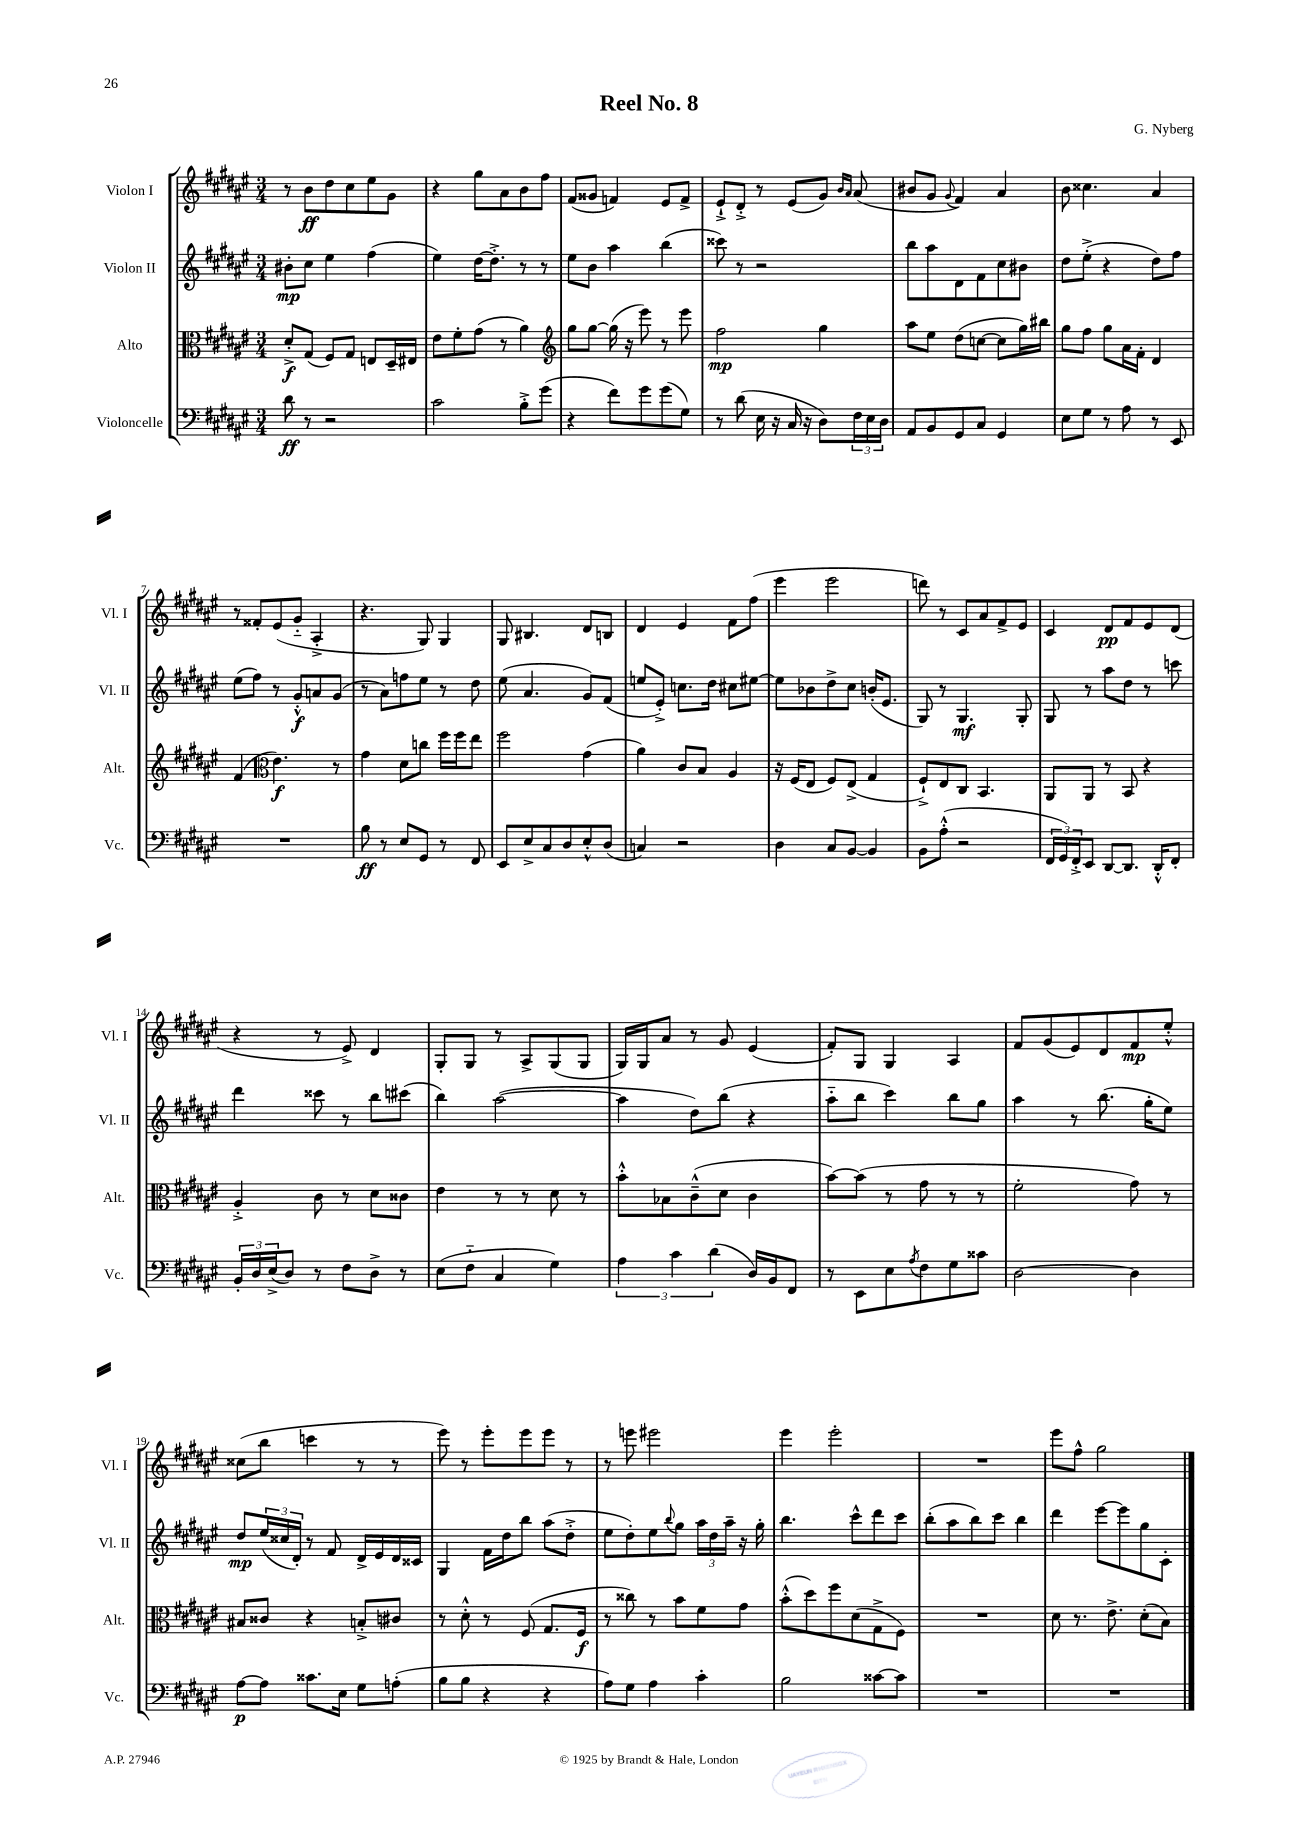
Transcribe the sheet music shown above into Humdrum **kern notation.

**kern	**kern	**kern	**kern
*staff4	*staff3	*staff2	*staff1
*clefF4	*clefC3	*clefG2	*clefG2
*k[f#c#g#d#a#e#]	*k[f#c#g#d#a#e#]	*k[f#c#g#d#a#e#]	*k[f#c#g#d#a#e#]
*M3/4	*M3/4	*M3/4	*M3/4
8d#	8d#'^	8b#'	8r
8r	(8G#	8cc#	8b
2r	8F#)	4ee#	8dd#
.	8G#	.	8cc#
.	8E	(4ff#	8ee#
.	16D#~	.	8g#
.	16E#	.	.
=	=	=	=
2c#	8e#	4ee#)	4r
.	8f#'	.	.
.	(8g#	[16dd#	8gg#
.	.	8.dd#'^]	.
.	8r	.	8a#
8B'^	4a#)	8r	8b
(8g#	.	8r	8ff#
=	=	=	=
*	*clefG2	*	*
4r	8gg#	8ee#	(8f#
.	[8gg#	8b	8g##
8f#)	(16gg#]	4aa#	4f)
.	16r	.	.
8g#	8eee#)	.	.
(8g#	8r	(4bb	8e#
8G#)	8eee#	.	8f^
=	=	=	=
8r	2ff#	8ccc##)	8e#`^
(8d#	.	8r	8d#'^
16E#	.	2r	8r
16r	.	.	.
16C#	.	.	(8e#
16r	.	.	.
8D#)	4gg#	.	8g#)
.	.	.	16qqb
.	.	.	16qqa#
24F#	.	.	(8a#
24E#	.	.	.
24D#	.	.	.
=	=	=	=
8AA#	8aa#	8bb	8b#
8BB	8ee#	8aa#	8g#
.	.	.	8qqg#
8GG#	(8dd#	8d#	4f#)
8C#	[8cc	8f#	.
4GG#	8cc]	8cc#	4a#
.	16gg#)	8b#	.
.	16bb#	.	.
=	=	=	=
8E#	8gg#	8dd#	8b
8G#	8ff#	(8ee#'^	4.cc##
8r	8gg#	4r	.
8A#	16a#	.	.
.	16f#'	.	.
8r	4d#	8dd#)	4a#
8EE#	.	8ff#	.
=	=	=	=
2.r	(4f#	(8ee#	8r
.	.	8ff#)	8f##'
*	*clefC3	*	*
.	4.e#)	8r	(8e#
.	.	8g#'^^	8g#'~
.	.	8a	4A#'^
.	8r	(8g#	.
=	=	=	=
8B	4g#	8r	4.r
8r	.	8a#)	.
8E#	8d#	8ff	.
8GG#	8cc	8ee#	8G#)
8r	16ff#	8r	4G#
.	16ff#	.	.
8FF#	8ee#	8dd#	.
=	=	=	=
8EE#	2ff#	(8ee#	8G#
8E#^	.	4.a#	4.B#
8C#	.	.	.
8D#	.	.	.
8E#'^^	(4g#	8g#)	8d#
(8D#	.	(8f#	8B
=	=	=	=
4C)	4a#)	8ee	4d#
.	.	8e#'^)	.
2r	8c#	8.cc	4e#
.	8B	.	.
.	.	16dd#	.
.	4A#	8cc#	8f#
.	.	[8ee#	(8ff#
=	=	=	=
4D#	16r	8ee#]	4eee#
.	(16F#	.	.
.	8E#	8b-	.
8C#	8F#)	8dd#^	2eee#
[8BB	(8E#^	8cc#	.
4BB]	4G#	(16b'	.
.	.	8.e#	.
=	=	=	=
8BB	8F#`^)	8G#)	8ddd)
(8A#'^^	8E#	8r	8r
2r	8C#	4.G#	8c#
.	4.BB	.	8a#
.	.	.	8f#^
.	.	8G#'	8e#
=	=	=	=
24FF#	8AA#	8G#	4c#
24GG#)	.	.	.
24FF#'^	.	.	.
8EE#	8AA#	8r	.
[8DD#	8r	8aa#	8d#
8.DD#]	8BB	8dd#	8f#
.	4r	8r	8e#
16DD#'^^	.	.	.
8FF#'	.	8ccc	(8d#
=	=	=	=
24BB'	4A#'^	4ddd#	4r
24D#	.	.	.
(24E#^	.	.	.
8D#)	.	.	.
8r	8c#	8ccc##	8r
8F#	8r	8r	8e#^)
8D#^	8d#	8bb	4d#
8r	8c##	(8ccc#	.
=	=	=	=
(8E#	4e#	4bb)	8G#'
8F#'~	.	.	8G#
4C#	8r	([2aa#	8r
.	8r	.	8A#^
4G#)	8d#	.	(8G#
.	8r	.	8G#
=	=	=	=
6A#	8b'^^	4aa#]	16G#)
.	.	.	16G#
.	8B-	.	8a#
6c#	.	.	.
.	(8c#~^^	8dd#)	8r
(6d#	.	.	.
.	8d#	(8bb	8g#
16D#)	4c#	4r	(4e#
16BB	.	.	.
8FF#	.	.	.
=	=	=	=
8r	[8b)	8aa#'~	8f#')
8EE#	(8b]	8bb	8G#
8E#	8r	4ccc#)	4G#
8qA#	.	.	.
8F#	8g#	.	.
8G#	8r	8bb	4A#
8c##	8r	8gg#	.
=	=	=	=
[2D#	2f#'	4aa#	8f#
.	.	.	(8g#
.	.	8r	8e#)
.	.	(8.bb	8d#
4D#]	8g#)	.	8f#
.	.	16gg#'	.
.	8r	8ee#)	8ee#'^^
=	=	=	=
[8A#	8B#	8dd#	(8cc##
8A#]	8c##	(24ee#	8bb
.	.	24cc##	.
.	.	24d#')	.
8.c##	4r	8r	4ccc
.	.	8f#	.
16E#	.	.	.
8G#	8B'^	16d#^	8r
.	.	16e#	.
(8A'	8c#	16d#	8r
.	.	16c##	.
=	=	=	=
8B	8r	4G#	8eee#)
8B	8d#'^^	.	8r
4r	8r	16f#	8eee#'
.	.	16dd#	.
.	(8F#	8bb	8eee#
4r	8.G#	(8aa#	8eee#
.	.	8dd#'^	8r
.	16F#	.	.
=	=	=	=
8A#)	8r	8ee#	8r
8G#	8cc##)	8dd#')	8eee
4A#	8r	8ee#	2eee#
.	.	8qqbb	.
.	8b	8gg#	.
4c#'	8f#	24aa#	.
.	.	24dd#	.
.	.	24aa#~	.
.	8g#	16r	.
.	.	16gg#'	.
=	=	=	=
2B	(8b'^^	4.bb	4eee#
.	8dd#)	.	.
.	8ff#	.	2eee#'
.	(8d#	8ccc#^^	.
[8c##	8G#^	8ddd#	.
8c##]	8F#)	8ccc#	.
=	=	=	=
2.r	2.r	(8bb'	2.r
.	.	8aa#	.
.	.	8bb)	.
.	.	8ccc#	.
.	.	4bb	.
=	=	=	=
2.r	8d#	4ddd#	8eee#
.	8.r	.	8ff#^^
.	.	[8eee#	2gg#
.	8.e#^	.	.
.	.	8eee#]	.
.	(8d#'	8gg#	.
.	8B)	8c#'	.
==	==	==	==
*-	*-	*-	*-
